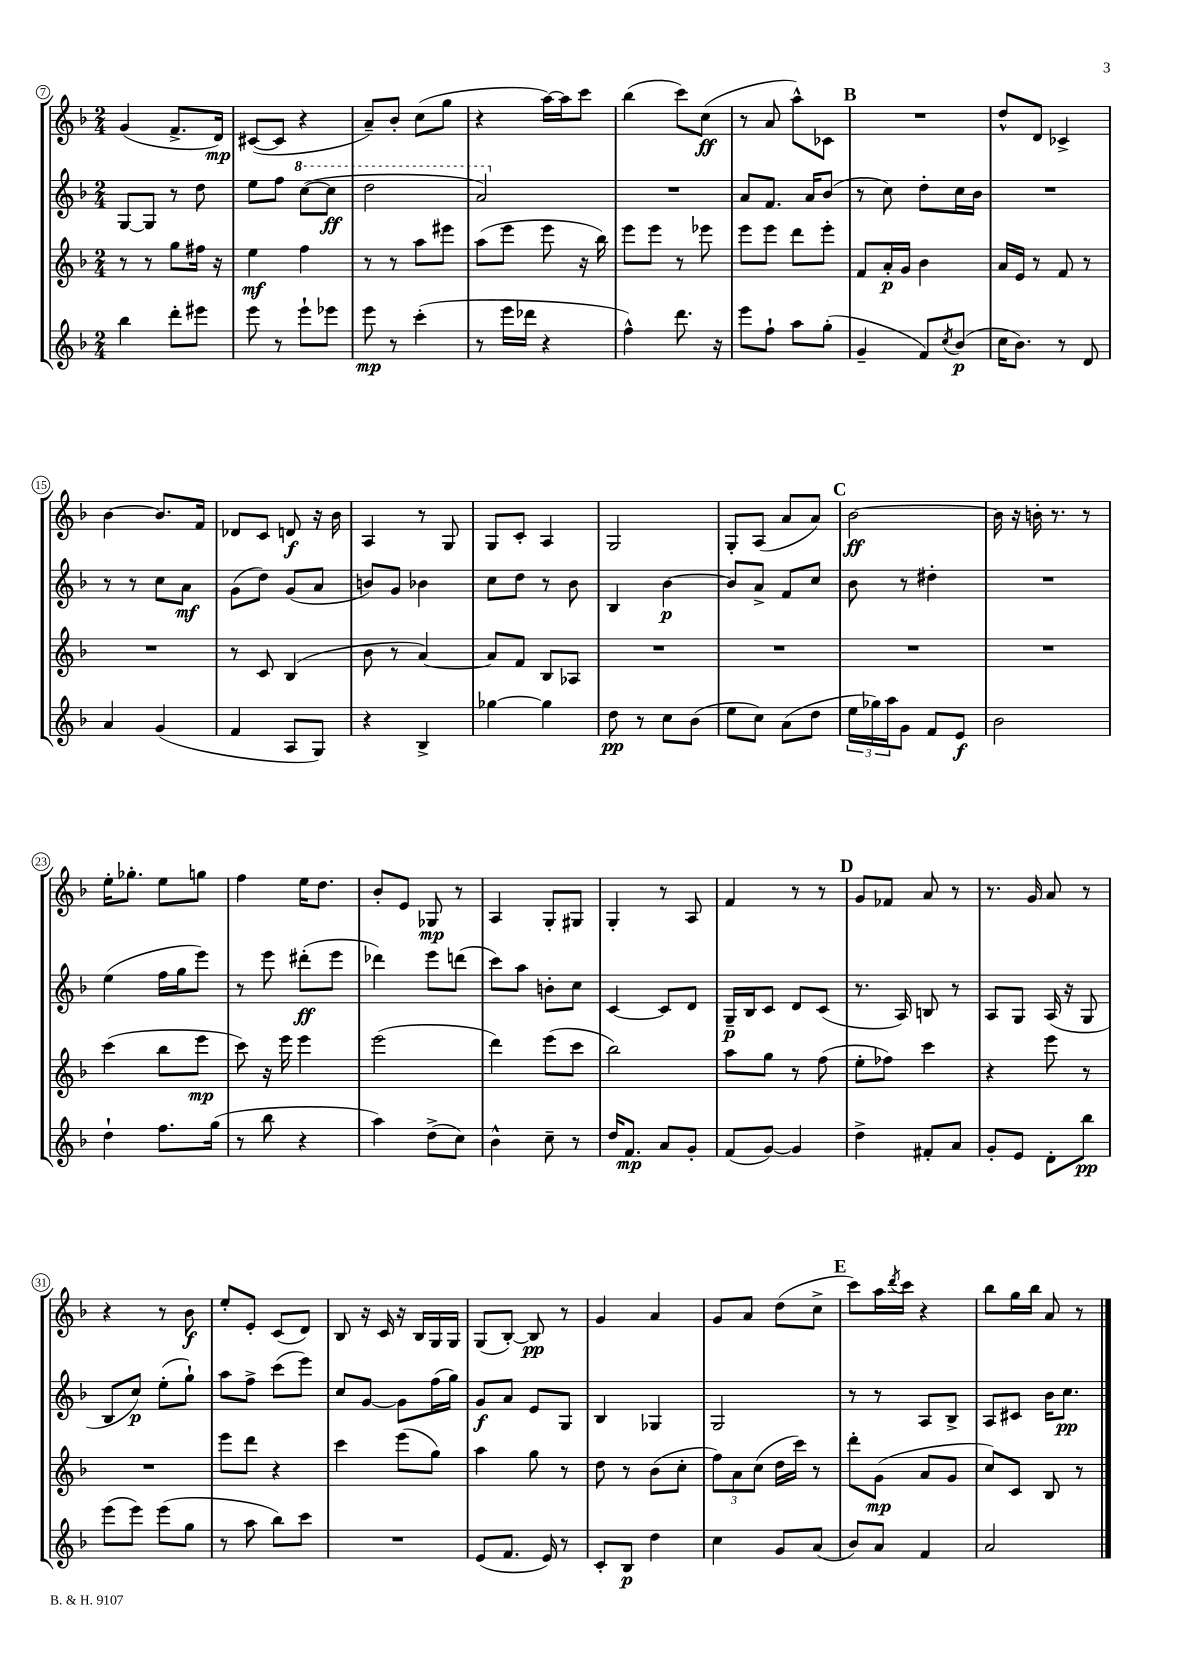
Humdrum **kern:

**kern	**kern	**kern	**kern
*staff4	*staff3	*staff2	*staff1
*clefG2	*clefG2	*clefG2	*clefG2
*k[b-]	*k[b-]	*k[b-]	*k[b-]
*M2/4	*M2/4	*M2/4	*M2/4
4bb-	8r	[8G	(4g
.	8r	8G]	.
8ddd'	8gg	8r	8.f^
8eee#	16ff#	8dd	.
.	16r	.	16d)
=	=	=	=
8eee	4ee	8ee	([8c#
8r	.	8ff	8c#]
8eee`	4ff	([8ccc	4r
8eee-	.	8ccc]	.
=	=	=	=
8eee	8r	2ddd	8a~)
8r	8r	.	8b-'
(4ccc'	8aa	.	(8cc
.	8eee#	.	8gg
=	=	=	=
8r	(8aa	2aa)	4r
16eee	8eee	.	.
16ddd-	.	.	.
4r	8eee	.	[16aa)
.	.	.	16aa]
.	16r	.	8ccc
.	16bb-)	.	.
=	=	=	=
4ff^^)	8eee	2r	(4bb-
.	8eee	.	.
8.ddd	8r	.	8ccc)
.	8eee-	.	(8cc
16r	.	.	.
=	=	=	=
8eee	8eee	8a	8r
8ff`	8eee	8.f	8a
8aa	8ddd	.	8aa^^)
.	.	16a	.
(8gg'	8eee'	(8b-	8c-
=	=	=	=
4g~	8f	8r	2r
.	16a'	8cc)	.
.	16g	.	.
8f)	4b-	8dd'	.
8qcc	.	.	.
(8b-	.	16cc	.
.	.	16b-	.
=	=	=	=
16cc	16a	2r	8dd^^
8.b-)	16e	.	.
.	8r	.	8d
8r	8f	.	4c-^
8d	8r	.	.
=	=	=	=
4a	2r	8r	[4b-
.	.	8r	.
(4g	.	8cc	8.b-]
.	.	8a	.
.	.	.	16f
=	=	=	=
4f	8r	(8g	8d-
.	8c	8dd)	8c
8A	(4B-	(8g	8d
8G)	.	8a	16r
.	.	.	16b-
=	=	=	=
4r	8b-	8b)	4A
.	8r	8g	.
4B-^	[4a)	4b-	8r
.	.	.	8G
=	=	=	=
[4gg-	8a]	8cc	8G
.	8f	8dd	8c'
4gg-]	8B-	8r	4A
.	8A-	8b-	.
=	=	=	=
8dd	2r	4B-	2G
8r	.	.	.
8cc	.	[4b-	.
(8b-	.	.	.
=	=	=	=
8ee	2r	8b-]	8G'
8cc)	.	8a^	(8A
(8a	.	8f	8a
8dd	.	8cc	8a)
=	=	=	=
24ee	2r	8b-	[2b-
24gg-)	.	.	.
24aa	.	.	.
8g	.	8r	.
8f	.	4dd#'	.
8e	.	.	.
=	=	=	=
2b-	2r	2r	16b-]
.	.	.	16r
.	.	.	16b'
.	.	.	8.r
.	.	.	8r
=	=	=	=
4dd`	(4ccc	(4ee	16ee'
.	.	.	8.gg-'
8.ff	8bb-	16ff	8ee
.	.	16gg	.
.	8eee	8eee)	8gg
(16gg	.	.	.
=	=	=	=
8r	8ccc)	8r	4ff
8bb-	16r	8eee	.
.	16eee	.	.
4r	4eee	(8ddd#'	16ee
.	.	.	8.dd
.	.	8eee	.
=	=	=	=
4aa)	(2eee	4ddd-)	8b-'
.	.	.	8e
(8dd^	.	8eee	8G-
8cc)	.	(8ddd	8r
=	=	=	=
4b-^^	4ddd)	8ccc)	4A
.	.	8aa	.
8cc~	(8eee	8b'	8G'
8r	8ccc	8cc	8G#
=	=	=	=
16dd	2bb-)	[4c	4G'
8.f	.	.	.
8a	.	8c]	8r
8g'	.	8d	8A
=	=	=	=
(8f	8aa	16G~	4f
.	.	16B-	.
[8g)	8gg	8c	.
4g]	8r	8d	8r
.	(8ff	(8c	8r
=	=	=	=
4dd^	8ee'	8.r	8g
.	8ff-)	.	8f-
.	.	16A)	.
8f#'	4ccc	8B	8a
8a	.	8r	8r
=	=	=	=
8g'	4r	8A	8.r
8e	.	8G	.
.	.	.	16g
8d'	8eee	(16A	8a
.	.	16r	.
8bb-	8r	8G	8r
=	=	=	=
(8eee	2r	8B-	4r
8eee)	.	8cc)	.
(8eee	.	(8ee'	8r
8gg	.	8gg`)	8b-
=	=	=	=
8r	8eee	8aa	8ee'
8aa	8ddd	8ff^	8e'
8bb-)	4r	(8ccc	(8c
8ccc	.	8eee)	8d)
=	=	=	=
2r	4ccc	8cc	8B-
.	.	[8g	16r
.	.	.	16c
.	(8eee	8g]	16r
.	.	.	16B-
.	8gg)	(16ff	16G
.	.	16gg)	16G
=	=	=	=
(8e	4aa	8g	(8G
8.f	.	8a	[8B-')
.	8gg	8e	8B-]
16e)	.	.	.
8r	8r	8G	8r
=	=	=	=
8c'	8dd	4B-	4g
8B-	8r	.	.
4dd	(8b-	4G-	4a
.	8cc'	.	.
=	=	=	=
4cc	12ff)	2G	8g
.	12a	.	.
.	.	.	8a
.	(12cc	.	.
8g	16dd	.	(8dd
.	16ccc)	.	.
(8a	8r	.	8cc^
=	=	=	=
8b-)	8ddd'	8r	8ccc)
8a	(8g	8r	16aa
.	.	.	8qddd
.	.	.	16ccc
4f	8a	8A	4r
.	8g	8B-^	.
=	=	=	=
2a	8cc)	8A	8bb-
.	8c	8c#	16gg
.	.	.	16bb-
.	8B-	16b-	8a
.	.	8.cc	.
.	8r	.	8r
==	==	==	==
*-	*-	*-	*-
